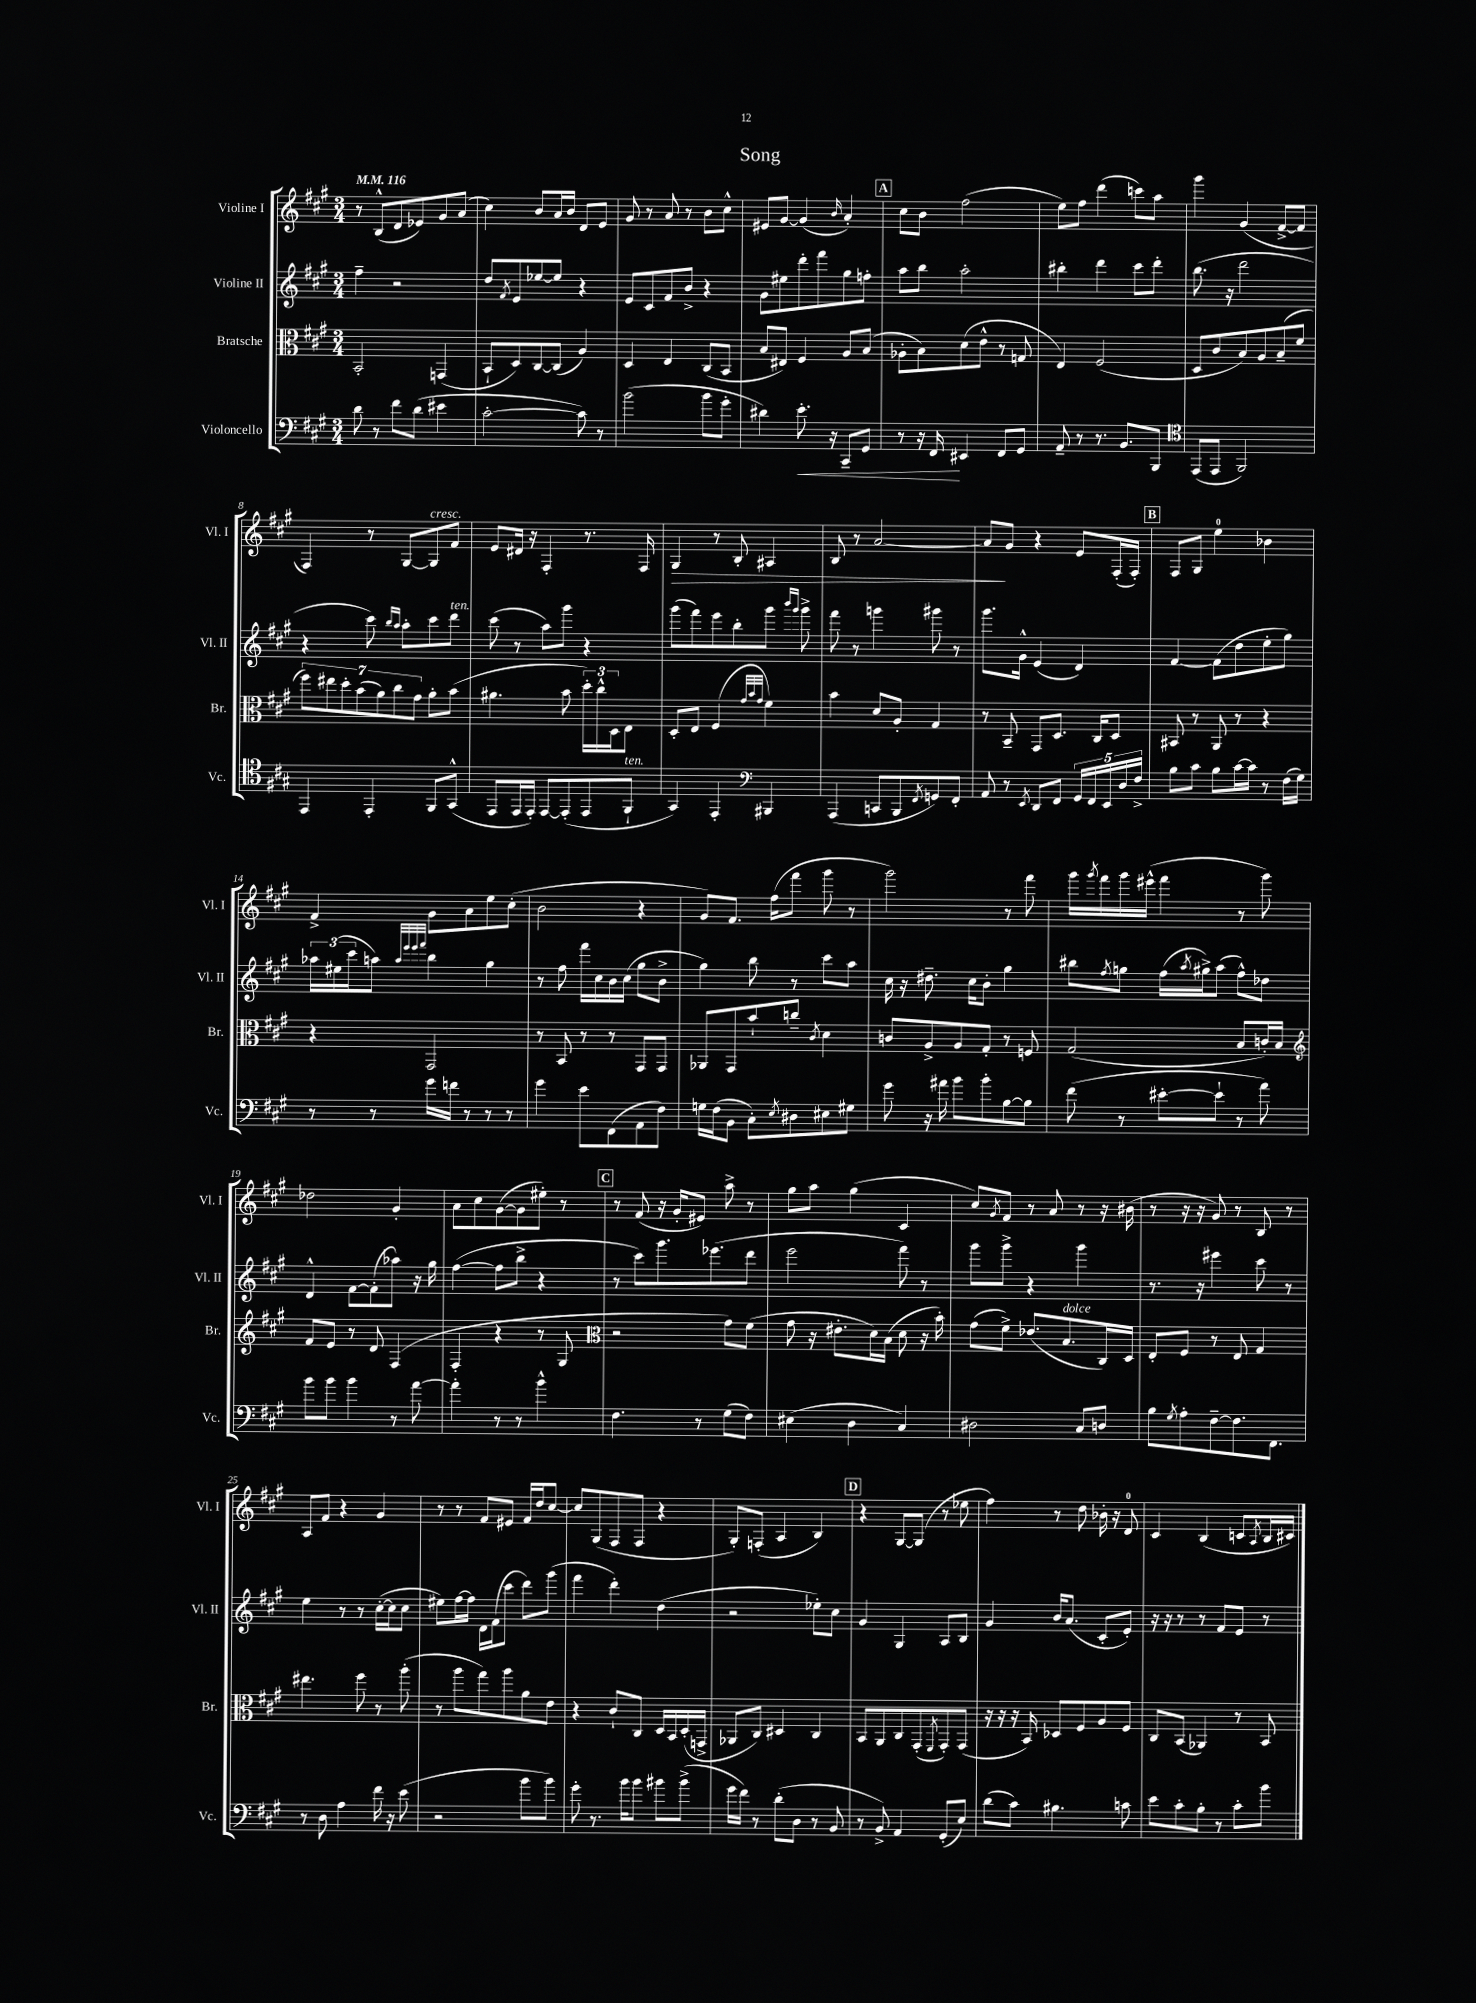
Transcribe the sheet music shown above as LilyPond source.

\header { title = "Song" }
<<
\new StaffGroup <<
\new Staff = "s0" \with { instrumentName = "Violine I" shortInstrumentName = "Vl. I" } {
    \clef treble \key a \major \numericTimeSignature \time 3/4 \tempo 4 = 116
    r8 b8-^( d'8 ees'8) gis'8 a'8( |
    cis''4) b'8 a'16 b'16 d'8 e'8 |
    gis'8 r8 a'8 r8 b'8 cis''8-^ |
    eis'8 gis'8~ gis'4( \grace { b'16 } a'4-.) |
    \mark \markup { \box "A" } cis''8 b'8 fis''2( |
    e''8) fis''8 d'''4( c'''8) a''8 |
    gis'''4 gis'4( fis'8~-> fis'8 |
    fis4) r8 gis8~ gis8^\markup { \italic "cresc." } fis'8 |
    e'8 dis'16 r16 fis4-. r8. fis16 |
    gis4\> r8 b8-. ais4 |
    b8 r8 a'2~ |
    a'8\! gis'8 r4 e'8 fis16-.( fis16-.) |
    \mark \markup { \box "B" } fis8 gis8 e''4-0 bes'4 |
    fis'4-> gis'8 a'8 e''8 cis''8-.( |
    b'2 r4 |
    gis'8) fis'8. fis''16( fis'''8 gis'''8 r8 |
    gis'''2) r8 fis'''8 |
    gis'''16 \acciaccatura { gis'''8 } fis'''16 gis'''16 eis'''16-^( fis'''4 r8 gis'''8) |
    des''2 gis'4-. |
    a'8 cis''8 gis'8~( gis'8 eis''8-.) r8 |
    \mark \markup { \box "C" } r8 fis'8( r16 gis'16-. eis'8) a''8-> r8 |
    gis''8 a''8 gis''4( cis'4 |
    cis''8) \acciaccatura { gis'8 } fis'8 r8 a'8 r8 r16 bis'16( |
    r8 r16 r16 gis'8) r8 b8 r8 |
    a8 fis'8 r4 gis'4 |
    r8 r8 fis'8 eis'8 fis'16 d''16 cis''8~ |
    cis''8 gis8( fis8 fis8 r4 |
    gis8-.) f8-.( a4 b4) |
    \mark \markup { \box "D" } r4 gis8~ gis8( r8 ees''8 |
    fis''4) r8 d''8 bes'16-. r16 d'8-0 |
    cis'4 b4( c'8 \acciaccatura { a8 } b16 cis'16) \bar "|." |
}
\new Staff = "s1" \with { instrumentName = "Violine II" shortInstrumentName = "Vl. II" } {
    \clef treble \key a \major \numericTimeSignature \time 3/4
    fis''4-- r2 |
    d''8 \acciaccatura { fis'8 } e'8 ees''8~ ees''8 r4 |
    e'8 cis'8 fis'8 b'8-> r4 |
    gis'8 eis''8 d'''8-. fis'''8 gis''8 f''8-. |
    \mark \markup { \box "A" } a''8 b''8 a''2-. |
    bis''4-. d'''4 cis'''8 d'''8-. |
    b''8.( r16 d'''2 |
    r4 cis'''8) \grace { b''16 a''16 } a''8-. cis'''8 d'''8^\markup { \italic "ten." } |
    cis'''8( r8 a''8) gis'''8 r4 |
    gis'''8( fis'''8) e'''8 b''8-. gis'''8 \grace { b'''16 gis'''16 } gis'''8-> |
    fis'''8 r8 g'''4 gis'''8 r8 |
    gis'''8. gis'16-^ e'4( d'4) |
    \mark \markup { \box "B" } fis'4~ fis'8( d''8 e''8-. gis''8) |
    \tuplet 3/2 { aes''16 eis''16( cis'''16 } a''8) \grace { a''32 e'''32 e'''32 fis'''32 } b''4 gis''4 |
    r8 fis''8 fis'''16 cis''16 b'16 cis''16( gis''8 b'8-> |
    gis''4) b''8 r8 cis'''8 a''8 |
    cis''16 r16 dis''8.-- cis''16 b'8-. gis''4 |
    bis''8 \acciaccatura { fis''8 } g''8 fis''16( \acciaccatura { a''8 } gis''16->) a''8( fis''8-^) des''8 |
    d'4-^ fis'8~ fis'8-.( aes''8) r16 gis''16 |
    fis''4~( fis''8 b''8-> r4 |
    \mark \markup { \box "C" } r8 cis'''8) gis'''8. ees'''8.( d'''8 |
    e'''2 fis'''8) r8 |
    gis'''8 gis'''8-> r4 gis'''4 |
    r8. r16 eis'''4 cis'''8 r8 |
    e''4 r8 r8 cis''16~-.( cis''16 cis''8 |
    eis''8) fis''16~ fis''16 d'16 fis'16( cis'''8 d'''8) gis'''8( |
    fis'''4 d'''4-.) d''4( |
    r2 ees''8-.) cis''8 |
    \mark \markup { \box "D" } gis'4 gis4 a8 b8 |
    gis'4 b'16 a'8.( cis'8-. e'8-.) |
    r16 r16 r8 r8 fis'8 e'8 r8 \bar "|." |
}
\new Staff = "s2" \with { instrumentName = "Bratsche" shortInstrumentName = "Br." } {
    \clef alto \key a \major \numericTimeSignature \time 3/4
    b,2-. g,4( |
    b,8-! d8) cis8~ cis8( a4) |
    d4 e4 cis8( b,8 |
    b8 eis8) fis4 a8 b8( |
    \mark \markup { \box "A" } aes8-. b8) d'8( e'8-^ r8 g8 |
    e4) fis2( |
    d8 cis'8 b8) a8 b8--( fis'8 |
    \tuplet 7/4 { fis''8) eis''8 d''8-. b'8( a'8) cis''8 gis'8 } a'8-. b'8( |
    ais'4. b'8 \tuplet 3/2 { d''16-.) cis''16-^ d16 } e8 |
    d8-. e8 fis4( \grace { gis'32 b'32 gis'32 } fis'4) |
    b'4 d'8 a8-. gis4 |
    r8 b,8-- gis,8 d8. cis16 d8 |
    \mark \markup { \box "B" } bis,8 r8 a,8 r8 r4 |
    r4 gis,2 |
    r8 b,8 r8 r8 gis,8 gis,8 |
    aes,8 gis,8 b'8-! c''8-- \acciaccatura { cis'8 } d'4 |
    c'8 a8-> a8 gis8-. r8 f8 |
    gis2( b8 c'16-.) b16 |
    \clef treble fis'8 e'8 r8 d'8 fis4( |
    fis4-. r4 r8 gis8 |
    \mark \markup { \box "C" } \clef alto r2 gis'8) fis'8( |
    gis'8 r16 eis'8.-. d'16) b16( d'8 r16 b'16-.) |
    gis'8( fis'8->) ees'8.( b8.^\markup { \italic "dolce" } cis16) d16 |
    e8-. fis8 r8 e8 gis4 |
    eis''4. fis''8 r8 a''8-.( |
    r8 a''8 gis''8) a''8 a'8 e'8 |
    r4 cis'8-! cis8 d16 b,16 d16-.( g,16-> |
    aes,8 cis8) dis4 cis4 |
    \mark \markup { \box "D" } b,8 a,8 cis8 gis,8-.( \acciaccatura { fis,8 } gis,8-.) gis,8( |
    r16 r16 r16 b,16) des8 fis8 a8 fis8 |
    cis8 b,8( aes,4) r8 b,8 \bar "|." |
}
\new Staff = "s3" \with { instrumentName = "Violoncello" shortInstrumentName = "Vc." } {
    \clef bass \key a \major \numericTimeSignature \time 3/4
    d'8 r8 fis'8 d'8( eis'4 |
    cis'2~-. cis'8) r8 |
    b'2( b'8 gis'8-. |
    dis'4) e'8.-.\< r16 cis,8-- gis,8 |
    \mark \markup { \box "A" } r8 r16 fis,16\! eis,4 fis,8 gis,8 |
    a,8-- r8 r8. b,8. b,,8 |
    \clef tenor e,8( e,8 fis,2) |
    e,4 e,4-. fis,8 gis,8-^( |
    e,8 e,16 e,16-.) e,8~ e,8-.( e,8 fis,8-!^\markup { \italic "ten." } |
    gis,4) e,4-. \clef bass bis,,4 |
    a,,4( c,8 b,,8 \acciaccatura { fis,8 } g,8) fis,8-. |
    a,8 r8 \acciaccatura { e,8 } d,8 fis,8 \tuplet 5/4 { gis,16 fis,16 e,16 d16 fis16-> } |
    \mark \markup { \box "B" } b8 cis'8 b8 cis'16~ cis'16 r8 fis16( gis16) |
    r8 r8 gis'16 f'16 r8 r8 r8 |
    gis'4 e'8 fis,8( a,8 fis8) |
    g16 fis16( b,8 cis8-.) \acciaccatura { e8 } dis8 eis8 gis8 |
    gis'8 r16 ais'16 b'8 b'8-. b8~ b8 |
    fis'8( r8 eis'8~-. eis'8-! r8 a'8) |
    b'8 b'8 b'4 r8 a'8~ |
    a'4-. r8 r8 b'4-^ |
    \mark \markup { \box "C" } fis4. r8 gis8( fis8) |
    eis4( d4 cis4) |
    dis2 cis8 d8 |
    b8 \acciaccatura { gis8 } a8-. fis8~-- fis8. fis,8. |
    r8 d8 a4 fis'16 r16 e'8( |
    r2 b'8 b'8) |
    gis'8-. r8. b'16 b'8 bis'8 bis'8->( |
    gis'16 fis'16) r8 d'8-.( d8 r8 b,8 |
    \mark \markup { \box "D" } r8 b,8->) a,4 gis,8-.( e8) |
    d'8( cis'8) bis4. c'8 |
    e'8 cis'8-. b8-. r8 cis'8-. b'8 \bar "|." |
}
>>
>>
